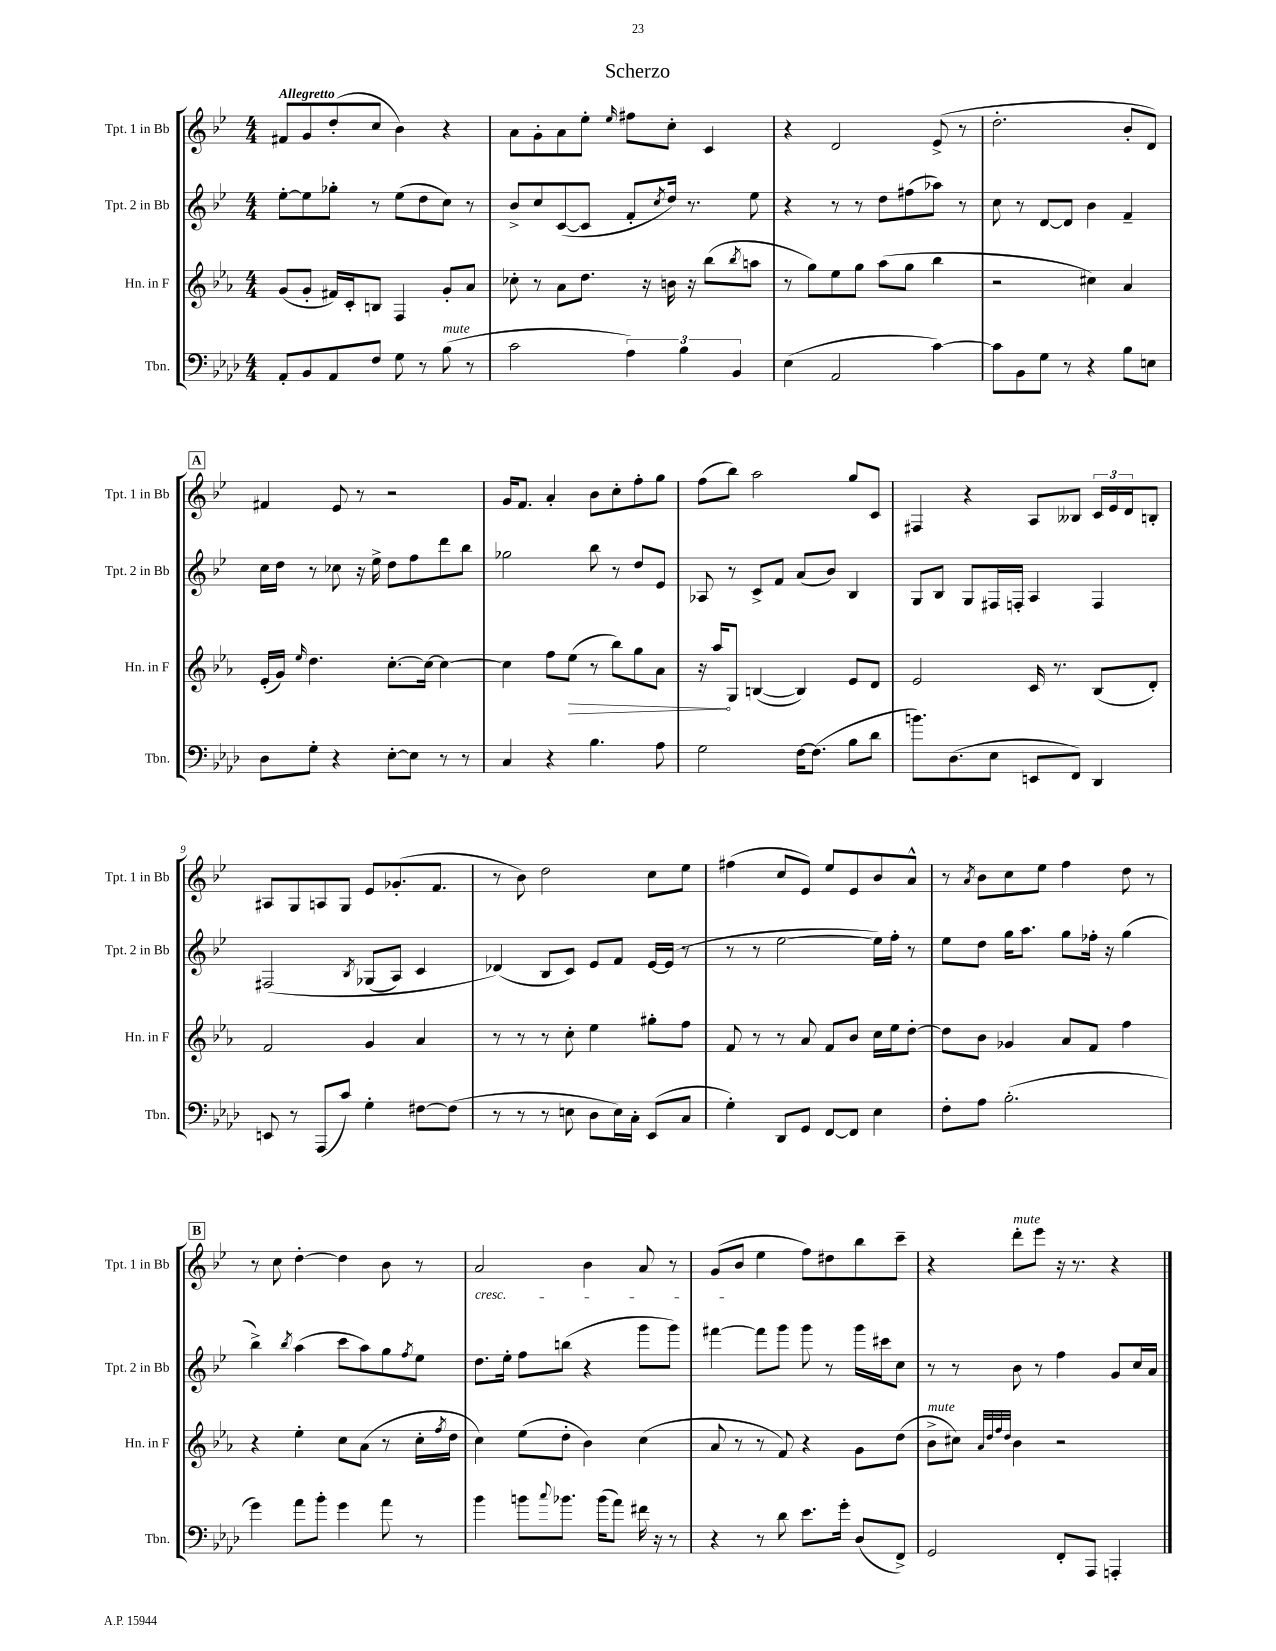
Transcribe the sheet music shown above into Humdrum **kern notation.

**kern	**kern	**dynam	**kern	**kern
*part4	*part3	*part3	*part2	*part1
*staff4	*staff3	*staff3	*staff2	*staff1
*I"Tbn.	*I"Hn. in F	*	*I"Tpt. 2 in Bb	*I"Tpt. 1 in Bb
*I'Tbn.	*I'Hn. in F	*	*I'Tpt. 2 in Bb	*I'Tpt. 1 in Bb
*clefF4	*clefG2	*	*clefG2	*clefG2
*k[b-e-a-d-]	*k[b-e-a-]	*	*k[b-e-]	*k[b-e-]
*M4/4	*M4/4	*	*M4/4	*M4/4
=1	=1	=1	=1	=1
!	!	!	!	!LO:TX:a:B:t=Allegretto
8AA-'/L	(8g/L	.	[8ee-'\L	8f#X/L
8BB-/	8g'/J	.	8ee-\]	8g/
8AA-/	16f#X/LL)	.	8gg-X'\J	(8dd'/
.	16c'/J	.	.	.
8F/J	8Bn/J	.	8r	8cc/J
8G\	4F/	.	(8ee-\L	4b-\)
8r	.	.	8dd\	.
!LO:TX:a:i:t=mute	!	!	!	!
(8B-\	8g'/L	.	8cc\J)	4r
8r	8a-/J	.	8r	.
=2	=2	=2	=2	=2
2c\	8cc-X'\	.	8b-^/L	8a\L
.	8r	.	8cc/	8g'\
.	8a-\L	.	([8c/	8a\
.	8.dd\J	.	8c/J]	8ee-'\J
.	.	.	.	16qqee-/
6A-\)	.	.	8f'/L	8ff#X\L
.	16r	.	.	.
.	.	.	8qcc/	.
.	16bn\	.	16dd/Jk)	8cc'\J
6B-\	.	.	.	.
.	16r	.	8.r	.
.	(8bb-\L	.	.	4c/
6BB-/	.	.	.	.
.	8qbb-/	.	.	.
.	8aan\J	.	8ee-\	.
=3	=3	=3	=3	=3
(4E-\	8r	.	4r	4r
.	8gg\L)	.	.	.
2AA-/	8ee-\	.	8r	2d/
.	8gg\J	.	8r	.
.	(8aa-\L	.	8dd\L	.
.	8gg\J	.	(8ff#X\	.
[4c\)	4bb-\	.	8aa-X\J)	(8e-^/
.	.	.	8r	8r
=4	=4	=4	=4	=4
8c\L]	2r	.	8cc\	2.dd'\
8BB-\	.	.	8r	.
8G\J	.	.	[8d/L	.
8r	.	.	8d/J]	.
4r	4cc#X\)	.	4b-\	.
8B-\L	4a-/	.	4f~/	8b-'/L
8En\J	.	.	.	8d/J)
!!LO:LB:g=z
!!LO:REH:place=s1:t=A
=5	=5	=5	=5	=5
8D-\L	(16e-'/LL	.	16cc\LL	4f#X/
.	16g/JJ)	.	16dd\JJ	.
.	16qqee-/	.	.	.
8G'\J	4.dd\	.	8r	.
4r	.	.	8cc-X\	8e-/
.	.	.	16r	8r
.	.	.	16ee-^\	.
[8E-'\L	[8.cc'\L	.	8dd\L	2r
8E-\J]	.	.	8ff\	.
.	16cc\Jk_	.	.	.
8r	4cc\_	.	8ddd\	.
8r	.	.	8bb-\J	.
=6	=6	=6	=6	=6
4C/	4cc\]	.	2gg-X\	16g/KL
.	.	.	.	8.f/J
4r	8ff\L	.	.	4a'/
!	!	!LO:HP:b	!	!
.	(8ee-\J	>	.	.
4.B-\	8r	.	8bb-\	8b-\L
.	8bb-\L)	.	8r	8cc'\
.	8gg\	.	8dd/L	8ff'\
8A-\	8a-\J	.	8e-/J	8gg\J
=7	=7	=7	=7	=7
2G\	16r	.	8A-X/	(8ff\L
.	16aa-/KL	.	.	.
.	8G/J	]	8r	8bb-\J)
.	([4Bn/	.	8c^/L	2aa\
.	.	.	8f/J	.
[16F\KL	4B/])	.	(8a/L	.
(8.F\J]	.	.	.	.
.	.	.	8b-/J)	.
8B-\L	8e-/L	.	4B-/	8gg/L
8d-\J	8d/J	.	.	8c/J
=8	=8	=8	=8	=8
8.bn\L)	2e-/	.	8G/L	4F#X/
.	.	.	8B-/J	.
(8.D-\	.	.	.	.
.	.	.	8G/L	4r
8E-\J	.	.	16F#X/L	.
.	.	.	16Fn'/JJ	.
8EEn/L	16c/	.	4A/	8A/L
.	8.r	.	.	.
8FF/J)	.	.	.	8B--X/J
4DD-/	(8B-/L	.	4F/	24c/LL
.	.	.	.	24e-/
.	.	.	.	24d/J
.	8d'/J)	.	.	8Bn'/J
!!LO:LB:g=z
=9	=9	=9	=9	=9
8EEn/	2f/	.	(2F#X/	8A#X/L
8r	.	.	.	8G/
(8AAA-/L	.	.	.	8An/
8c/J)	.	.	.	8G/J
.	.	.	8qB-/	.
4G'\	4g/	.	(8G-X/L	8e-/L
.	.	.	8A/J)	(8.g-X'/
[8F#X\L	4a-/	.	4c/	.
.	.	.	.	8.f/J
(8F#\J]	.	.	.	.
=10	=10	=10	=10	=10
8r	8r	.	(4d-X/)	8r
8r	8r	.	.	8b-\)
8r	8r	.	8B-/L	2dd\
8En\	8cc'\	.	8c/J)	.
8D-\L	4ee-\	.	8e-/L	.
16E\L)	.	.	8f/J	.
16C'\JJ	.	.	.	.
(8EE-/L	8gg#X'\L	.	[16e-/LL	8cc\L
.	.	.	(16e-/JJ]	.
8C/J	8ff\J	.	8r	8ee-\J
=11	=11	=11	=11	=11
4G'\)	8f/	.	8r	(4ff#X\
.	8r	.	8r	.
8DD-/L	8r	.	[2ee-\	8cc/L
8GG/J	8a-/	.	.	8e-/J)
[8FF/L	8f/L	.	.	8ee-/L
8FF/J]	8b-/J	.	.	8e-/
4E-\	16cc\LL	.	16ee-\LL])	8b-/
.	16ee-\J	.	16ff'\JJ	.
.	[8dd'\J	.	8r	8a^^/J
=12	=12	=12	=12	=12
8F'\L	8dd\L]	.	8ee-\L	8r
.	.	.	.	8qa/
8A-\J	8b-\J	.	8dd\J	8b-\L
(2.B-'\	4g-X/	.	16gg\KL	8cc\
.	.	.	8.aa\J	.
.	.	.	.	8ee-\J
.	8a-/L	.	8gg\L	4ff\
.	8f/J	.	16ff-X'\Jk	.
.	.	.	16r	.
.	4ff\	.	(4gg\	8dd\
.	.	.	.	8r
!!LO:LB:g=z
!!LO:REH:place=s1:t=B
=13	=13	=13	=13	=13
4g\)	4r	.	4bb-^\)	8r
.	.	.	.	8cc\
.	.	.	8qbb-/	.
8a-\L	4ee-'\	.	(4aa\	[4dd'\
8b-'\J	.	.	.	.
4g\	8cc\L	.	8ccc\L	4dd\]
.	(8a-\J	.	8aa\)	.
8a-\	8r	.	8gg\	8b-\
.	.	.	8qff/	.
8r	16cc'\LL	.	8ee-\J	8r
.	8qff/	.	.	.
.	16dd\JJ	.	.	.
=14	=14	=14	=14	=14
!	!	!	!	!LO:TX:b:i:t=cresc.
4b-\	4cc\)	.	8.dd\L	2a/
.	.	.	16ee-'\Jk	.
8bn\L	(8ee-\L	.	8ff\L	.
8qqcc/	.	.	.	.
8.b-X\J	8dd'\J	.	(8bbn\J	.
.	4b-\)	.	4r	4b-\
(16b-\KL	.	.	.	.
8a-\J)	.	.	.	.
16f#X\	(4cc\	.	8ggg\L	8a/
16r	.	.	.	.
8r	.	.	8ggg\J)	8r
=15	=15	=15	=15	=15
4r	8a-/	.	[4fff#X\	(8g/L
.	8r	.	.	8b-/J
8r	8r	.	8fff#\L]	4ee-\
8d-\	8f/)	.	8ggg\J	.
8.e-\L	4r	.	8ggg\	8ff\L)
.	.	.	8r	8dd#X\
16g'\Jk	.	.	.	.
(8D-/L	8g\L	.	16ggg\LL	8bb-\
.	.	.	16ccc#X\J	.
8FF^/J)	(8dd\J	.	8cc\J	8ccc~\J
=16	=16	=16	=16	=16
!	!LO:TX:a:i:t=mute	!	!	!
2GG/	8b-^\L	.	8r	4r
.	8cc#X\J)	.	8r	.
.	32qqa-/LLL	.	.	.
.	32qqdd/	.	.	.
.	32qqff/	.	.	.
.	32qqdd/JJJ	.	.	.
!	!	!	!	!LO:TX:a:i:t=mute
.	4b-\	.	8b-\	8ddd'\L
.	.	.	8r	8eee-\J
8FF'/L	2r	.	4ff\	16r
.	.	.	.	8.r
8AAA-/J	.	.	.	.
4AAAn'/	.	.	8g/L	4r
.	.	.	16cc/L	.
.	.	.	16a/JJ	.
==	==	==	==	==
*-	*-	*-	*-	*-
